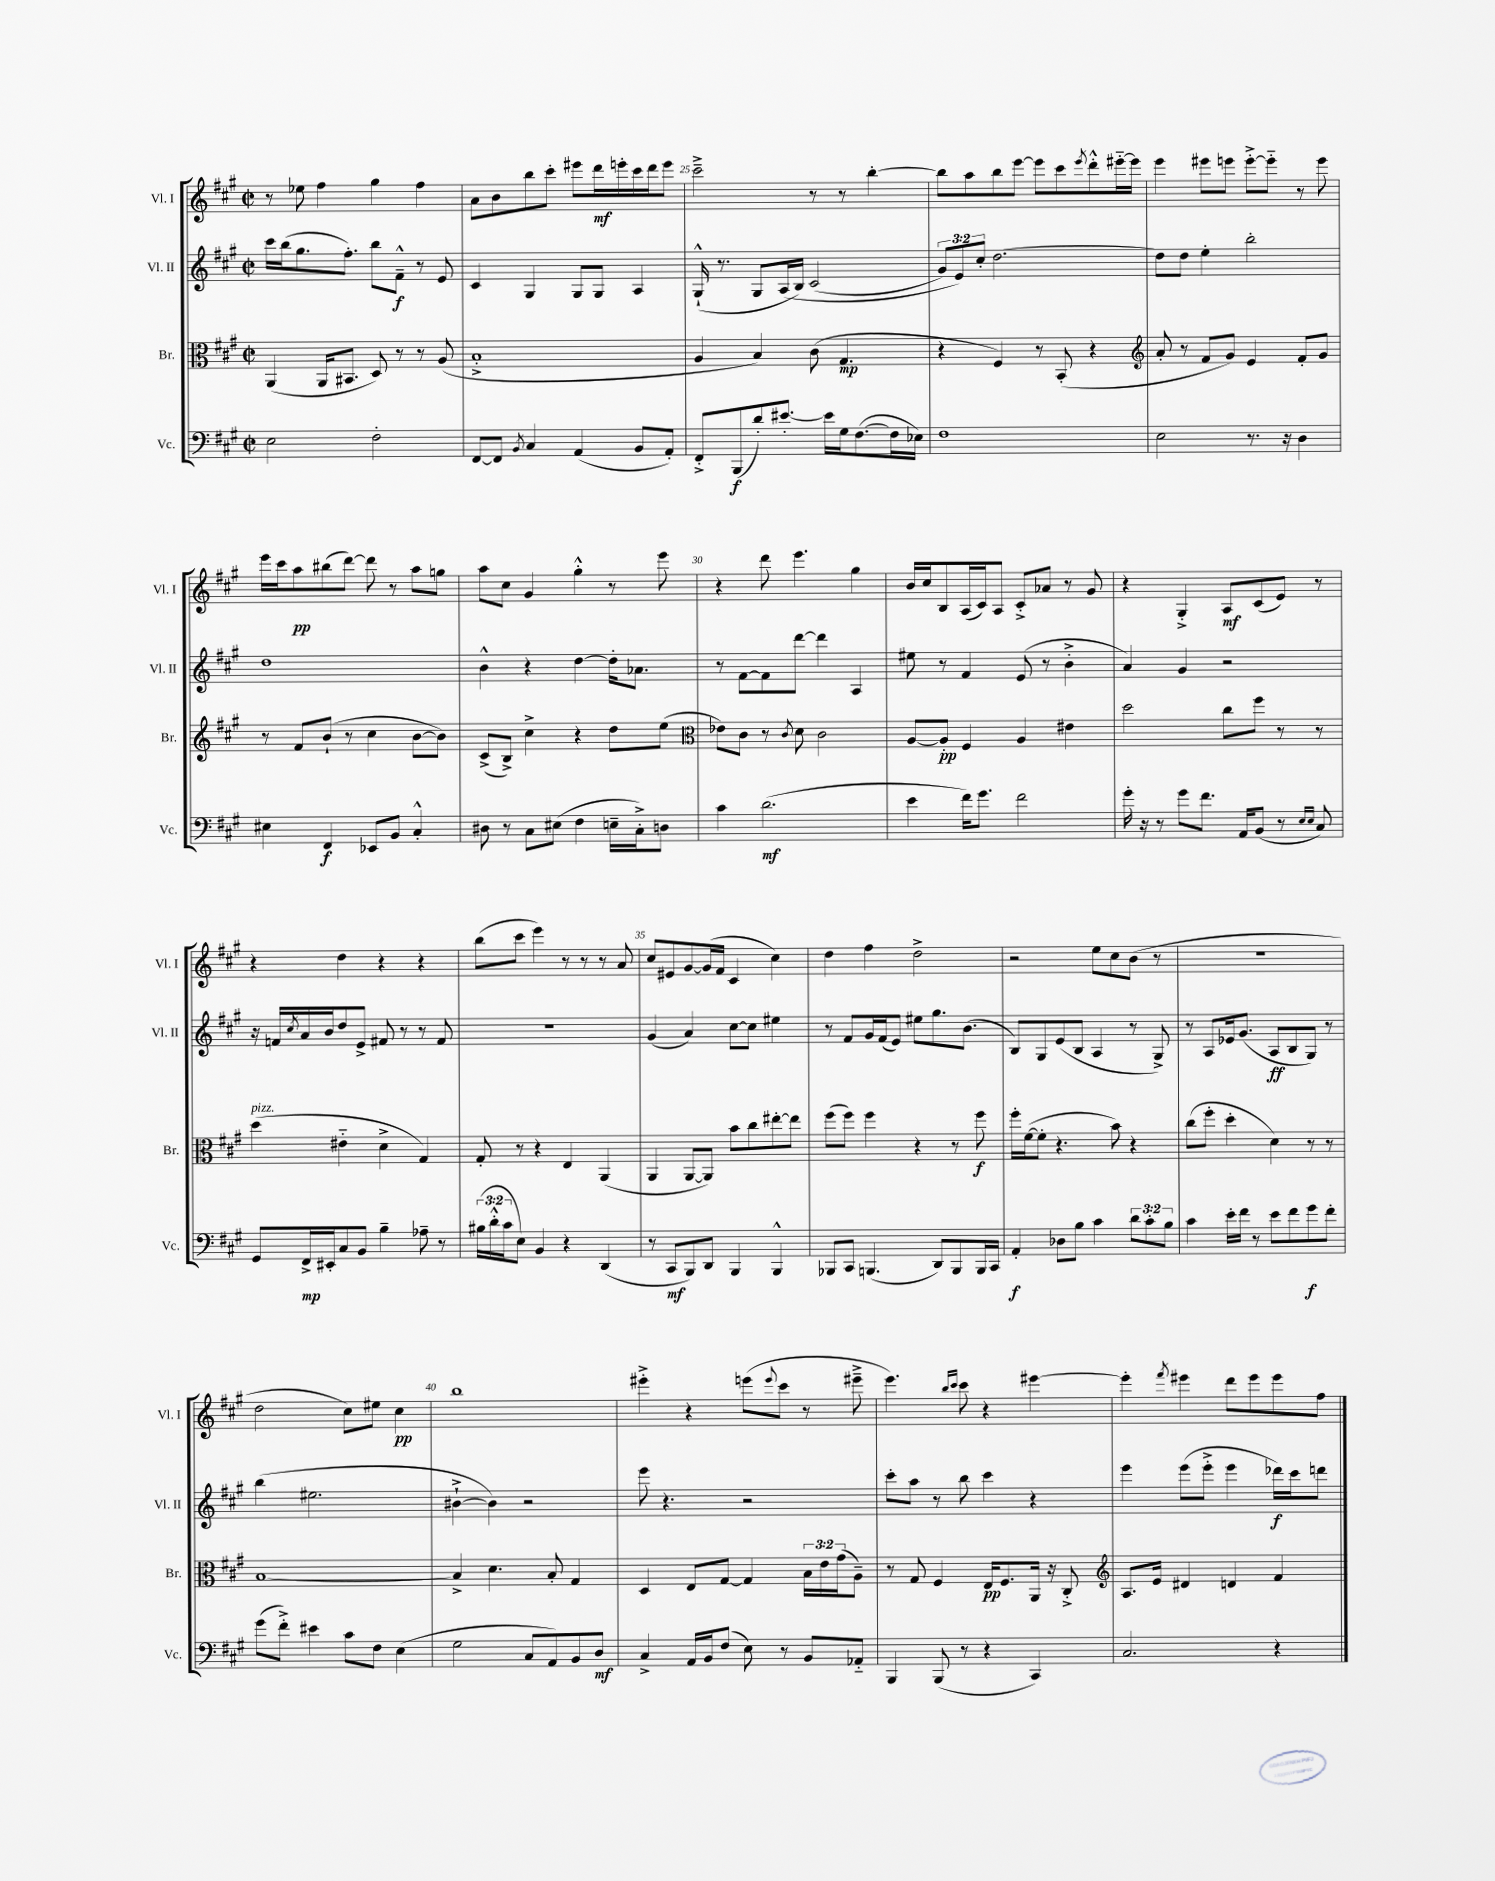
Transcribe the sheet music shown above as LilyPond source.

<<
\new StaffGroup <<
\new Staff = "s0" \with { instrumentName = "Vl. I" shortInstrumentName = "Vl. I" } {
    \clef treble \key a \major \defaultTimeSignature \time 2/2
    r8 ees''8 fis''4 gis''4 fis''4 |
    a'8 b'8 b''8 cis'''8-. eis'''8 d'''16\mf e'''16-. cis'''16 d'''16 e'''8 |
    cis'''2---> r8 r8 b''4~-. |
    b''8 a''8 b''8 e'''8~ e'''8 cis'''8 \acciaccatura { e'''8 } d'''8-.-^ eis'''16~-_ eis'''16 |
    e'''4 eis'''8 e'''8 e'''8~-.-> e'''8-_ r8 e'''8 |
    e'''16 cis'''16 a''8\pp bis''8( d'''8~) d'''8 r8 a''8 g''8 |
    a''8 cis''8 gis'4 gis''4-.-^ r8 e'''8 |
    r4 d'''8 e'''4. gis''4 |
    b'16 cis''16 b8 a16( cis'16) a8 cis'8-.-> aes'8 r8 gis'8 |
    r4 gis4-.-> a8\mf cis'8( e'8) r8 |
    r4 d''4 r4 r4 |
    b''8( cis'''8 e'''4) r8 r8 r8 a'8 |
    cis''8 eis'8 gis'8~ gis'16( fis'16 cis'4 cis''4) |
    d''4 fis''4 d''2-> |
    r2 e''8 cis''8 b'8( r8 |
    R1 |
    d''2 cis''8) eis''8 cis''4\pp |
    b''1 |
    eis'''4-.-> r4 e'''8( \appoggiatura { e'''8 } cis'''8 r8 eis'''8---> |
    e'''4.) \grace { b''16 cis'''16 } cis'''8 r4 eis'''4~ |
    eis'''4-. \acciaccatura { fis'''8 } eis'''4 d'''8 eis'''8 eis'''8 fis''8 \bar "|." |
}
\new Staff = "s1" \with { instrumentName = "Vl. II" shortInstrumentName = "Vl. II" } {
    \clef treble \key a \major \defaultTimeSignature \time 2/2 \override Staff.TupletNumber.text = #tuplet-number::calc-fraction-text
    cis'''16 b''16( gis''8. fis''8.-.) b''8 fis'8---^\f r8 e'8 |
    cis'4 gis4 gis8 gis8 a4 |
    gis16-!-^( r8. gis8 a16\( b16) cis'2( |
    \tuplet 3/2 { gis'8) e'8\) cis''8-. } d''2.~ |
    d''8 d''8 e''4-. b''2-. |
    d''1 |
    b'4-^ r4 d''4~ d''16-. aes'8. |
    r8 fis'8~ fis'8 d'''8~ d'''4 a4 |
    eis''8 r8 fis'4 e'8( r8 b'4-.-> |
    a'4) gis'4 r2 |
    r16 f'16 \acciaccatura { cis''8 } a'16 b'16 d''8 e'8-> fis'8 r8 r8 fis'8 |
    R1 |
    gis'4( a'4) cis''8~ cis''8 eis''4 |
    r8 fis'8 gis'16 fis'16( e'8) eis''8 gis''8. b'8.( |
    b8) gis8 e'8( b8 a4 r8 gis8->) |
    r8 a8 ees'16 gis'8.( a8\ff b8 gis8) r8 |
    b''4( eis''2. |
    bis'4~-!-> bis'4) r2 |
    e'''8 r4. r2 |
    cis'''8-. a''8 r8 b''8 cis'''4 r4 |
    e'''4 e'''8( e'''8-.-> e'''4 des'''16\f) cis'''16 d'''8 \bar "|." |
}
\new Staff = "s2" \with { instrumentName = "Br." shortInstrumentName = "Br." } {
    \clef alto \key a \major \defaultTimeSignature \time 2/2 \override Staff.TupletNumber.text = #tuplet-number::calc-fraction-text
    a,4( a,16 bis,8. d8) r8 r8 a8( |
    b1-.-> |
    a4 b4) cis'8( gis4.\mp |
    r4 fis4) r8 b,8-.( r4 |
    \clef treble a'8-. r8 fis'8 gis'8) e'4 fis'8-. gis'8 |
    r8 fis'8 b'8-!( r8 cis''4 b'8~ b'8) |
    cis'8->( b8->) cis''4-> r4 d''8 e''8( |
    \clef alto ees'8) cis'8 r8 \acciaccatura { cis'8 } d'8 cis'2 |
    a8~ a8-.\pp fis4 a4 eis'4 |
    d''2 cis''8 fis''8 r8 r8 |
    d''4^\markup { \italic "pizz." }( eis'4-_ d'4-> gis4) |
    gis8-. r8 r4 e4 a,4( |
    a,4 a,8~ a,8) b'8 cis''8 eis''8~-. eis''8 |
    fis''8( fis''8) fis''4 r4 r8 fis''8\f |
    fis''16-. fis'16~( fis'8-. r4. b'8) r4 |
    cis''8( fis''8-. d''4-. d'4) r8 r8 |
    b1~ |
    b4-> d'4. b8-. gis4 |
    d4 e8 gis8~ gis4 \tuplet 3/2 { b16 e'16 gis'16( } a8--) |
    r8 gis8 fis4 e16\pp fis8. a,16 r16 cis8-.-> |
    \clef treble a8. e'16 dis'4 d'4 fis'4 \bar "|." |
}
\new Staff = "s3" \with { instrumentName = "Vc." shortInstrumentName = "Vc." } {
    \clef bass \key a \major \defaultTimeSignature \time 2/2 \override Staff.TupletNumber.text = #tuplet-number::calc-fraction-text
    e2 fis2-. |
    fis,8~ fis,8 \acciaccatura { b,8 } cis4 a,4( b,8 a,8-.) |
    fis,8-.-> b,,8\f( d'8-.) eis'8.~-. eis'16 gis16 fis8.~( fis16 ees16) |
    fis1 |
    e2 r8. r16 d4 |
    eis4 fis,4\f ees,8 b,8 cis4-.-^ |
    dis8 r8 cis8 eis8( fis4 e16-- cis16-.->) d8 |
    cis'4 d'2.\mf( |
    e'4 fis'16) gis'8. fis'2 |
    gis'16-. r16 r8 gis'8 fis'8. a,16 b,8( r8 \grace { e16 e16 } cis8) |
    gis,8 fis,16->\mp eis,16-. cis8 b,8 b4-- aes8-- r8 |
    \tuplet 3/2 { bis16( d'16-.-^ cis'16 } e8) b,4 r4 d,4( |
    r8 cis,8\mf b,,8) d,8 b,,4 b,,4-^ |
    bes,,8 cis,8 b,,4.( d,8) b,,8 b,,16 cis,16 |
    a,4-.\f des8 b8 cis'4 \tuplet 3/2 { d'8 cis'8-. b8 } |
    cis'4 e'16-. fis'16 r8 e'8 fis'8 gis'8\f fis'8-. |
    gis'8( fis'8-.->) eis'4 cis'8 fis8 e4( |
    gis2 cis8 a,8) b,8 d8\mf |
    cis4-> a,16 b,16 fis8( e8) r8 b,8 aes,8-_ |
    b,,4 b,,8( r8 r4 cis,4) |
    cis2. r4 \bar "|." |
}
>>
>>
\layout { \context { \Score currentBarNumber = #23 \override BarNumber.break-visibility = ##(#f #t #t) barNumberVisibility = #(every-nth-bar-number-visible 5) } }
